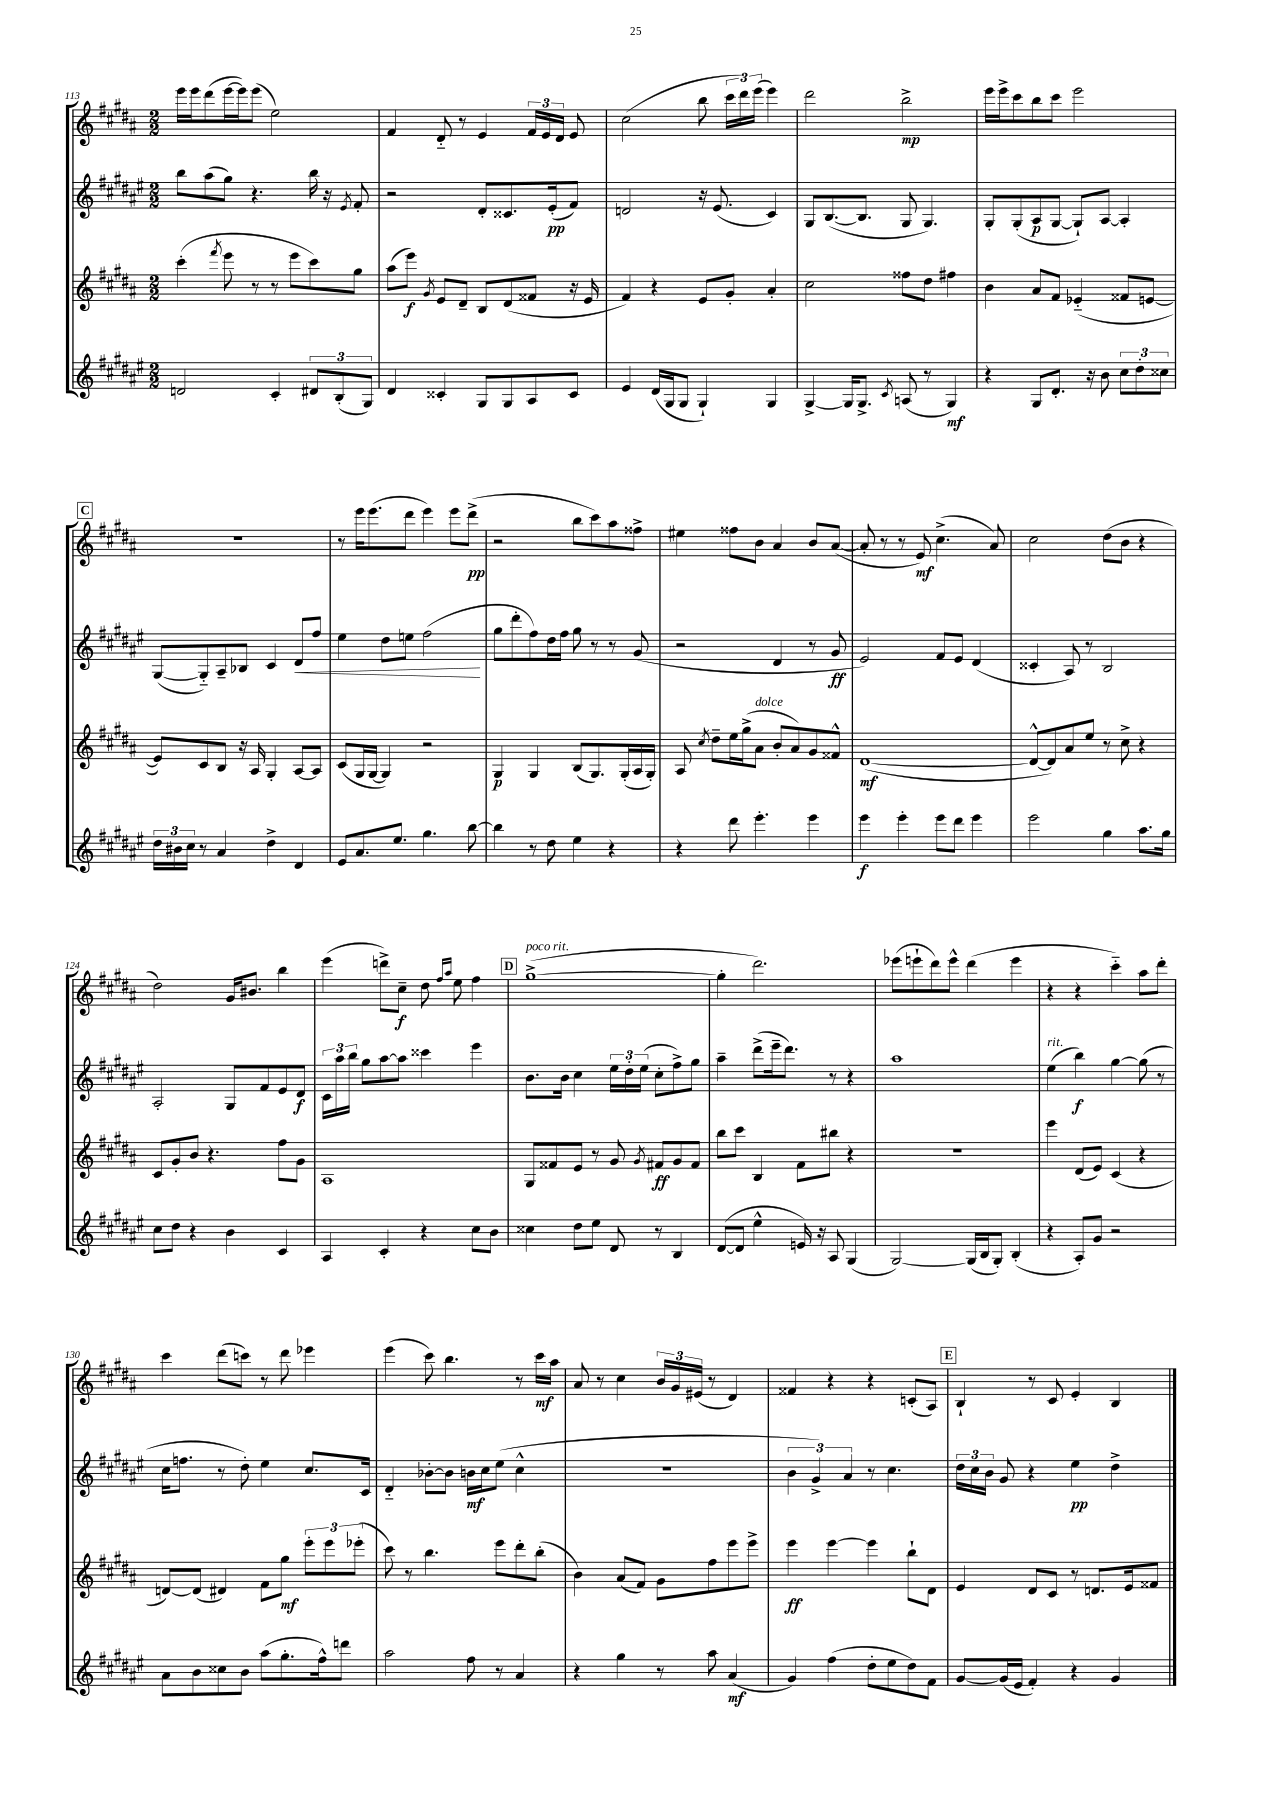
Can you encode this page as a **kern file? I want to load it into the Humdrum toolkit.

**kern	**kern	**kern	**kern
*staff4	*staff3	*staff2	*staff1
*clefG2	*clefG2	*clefG2	*clefG2
*k[f#c#g#d#a#e#]	*k[f#c#g#d#a#]	*k[f#c#g#d#a#e#]	*k[f#c#g#d#a#]
*M2/2	*M2/2	*M2/2	*M2/2
2d	(4ccc#'	8bb	16eee
.	.	.	16eee
.	.	(8aa#	(8ddd#
.	8qfff#	.	.
.	8eee	8gg#)	[16eee
.	.	.	16eee])
.	8r	4.r	(8eee
4c#'	8r	.	2ee)
.	8eee	.	.
12d#	8ccc#)	16bb	.
.	.	16r	.
(12B'	.	.	.
.	.	8qe#	.
.	8gg#	8f#'	.
12G#)	.	.	.
=	=	=	=
4d#	(8aa#	2r	4f#
.	8eee)	.	.
.	8qg#	.	.
4c##'	8e	.	8d#'~
.	8d#~	.	8r
8G#	8B	8d#'	4e
8G#	(8d#	8.c##	.
8A#	8f##	.	24f#
.	.	.	24e
.	.	(16e#'	.
.	.	.	24d#
8c##	16r	8f#)	8e
.	16e	.	.
=	=	=	=
4e#	4f#)	2d	(2cc#
(16d#	4r	.	.
16G#	.	.	.
8G#	.	.	.
4G#`)	8e	16r	8bb
.	.	(8.e#	.
.	8g#'	.	24ccc#
.	.	.	24ddd#)
.	.	.	(24eee
4G#	4a#'	4c#)	4eee)
=	=	=	=
[4G#^	2cc#	8G#	2ddd#
.	.	([8.B	.
16G#]	.	.	.
8.G#^	.	8.B]	.
8qc#	.	.	.
(8A	8ff##	8G#	2bb^
8r	8dd#	4.G#)	.
4G#)	4ff#	.	.
=	=	=	=
4r	4b	8G#'	16eee
.	.	.	16eee^
.	.	(8G#'	8ccc#
8G#	8a#	8A#	8bb
8.d#'	8f#	[8G#	8ccc#
.	(4e-'~	8G#`])	2eee
16r	.	.	.
8b	.	[8A#	.
12cc#	8f##	4A#']	.
12dd#'	.	.	.
.	[8e	.	.
12cc##	.	.	.
=	=	=	=
24dd#	8e])	([8G#	1r
24b#	.	.	.
24cc#	.	.	.
8r	8c#	8G#'~])	.
4a#	8B	8A#~	.
.	16r	8B-	.
.	16A#	.	.
4dd#^	4G#'	4c#	.
4d#	[8A#	8d#	.
.	8A#]	8ff#	.
=	=	=	=
8e#	(8c#	4ee#	8r
8.a#	16G#	.	16eee
.	[16G#	.	(8.eee
.	4G#])	8dd#	.
8.ee#	.	.	.
.	.	8ee	8ddd#
4.gg#	2r	(2ff#	4eee)
.	.	.	8eee
[8bb	.	.	(8ddd#^
=	=	=	=
4bb]	4G#	8gg#	2r
.	.	8ddd#'	.
8r	4G#	8ff#)	.
8dd#	.	16dd#	.
.	.	16ff#	.
4ee#	(8B	8gg#	8bb
.	8.G#)	8r	8ccc#)
4r	.	8r	8aa#
.	(16G#'	.	.
.	16A#	(8g#	8ff##^
.	16G#')	.	.
=	=	=	=
4r	8A#	2r	4ee#
.	8qcc#	.	.
.	8dd#~	.	.
8ddd#	16ee	.	8ff##
.	(16gg#^	.	.
4.eee#'	8a#	.	8b
.	8b'	4d#	4a#
.	8a#)	.	.
4eee#	8g#	8r	8b
.	8f##^^	8g#	([8a#
=	=	=	=
4eee#	([1d#	2e#)	8a#']
.	.	.	8r
4eee#'	.	.	8r
.	.	.	8e)
8eee#	.	8f#	(4.cc#^
8ddd#	.	8e#	.
4eee#	.	(4d#	.
.	.	.	8a#)
=	=	=	=
2eee#	8d#^^_	4c##'	2cc#
.	8d#])	.	.
.	8a#	8A#)	.
.	8ee	8r	.
4gg#	8r	2B	(8dd#
.	8cc#^	.	8b
8.aa#	4r	.	4r
16gg#	.	.	.
=	=	=	=
8cc#	8c#	2A#'	2dd#)
8dd#	8g#'	.	.
4r	8b	.	.
.	4.r	.	.
4b	.	8G#	16g#
.	.	.	8.b#
.	.	8f#	.
4c#	8ff#	8e#	4bb
.	8g#	8d#	.
=	=	=	=
4A#	1A#	24c#	(4eee
.	.	24aa#	.
.	.	24bb	.
.	.	8gg#	.
4c#'	.	[8aa#	8ddd^)
.	.	8aa#]	8cc#~
4r	.	4ccc##	8dd#
.	.	.	16qqff#
.	.	.	16qqaa#
.	.	.	8ee
8cc#	.	4eee#	4ff#
8b	.	.	.
=	=	=	=
4cc##	8G#	8.b	([1gg#^
.	8f##	.	.
.	.	16b	.
8dd#	8e	4cc#	.
8ee#	8r	.	.
8d#	8g#	24ee#	.
.	.	24dd#'	.
.	.	(24ee#	.
.	8qg#	.	.
8r	8f#	8cc#'	.
4B	8g#	8ff#^)	.
.	8f#	8gg#	.
=	=	=	=
([8d#	8bb	4aa#~	4gg#']
8d#]	8ccc#	.	.
4ee#^^	4B	(8ddd#^	2.ddd#)
.	.	16eee#~	.
.	.	8.ddd#)	.
16e)	8f#	.	.
16r	.	.	.
8A#	8bb#	8r	.
(4G#	4r	4r	.
=	=	=	=
[2G#)	1r	1aa#	(8eee-
.	.	.	8eee`
.	.	.	8ddd#)
.	.	.	8eee^^
(16G#]	.	.	(4ddd#
16B	.	.	.
8G#')	.	.	.
(4B'	.	.	4eee
=	=	=	=
4r	4eee	(4ee#	4r
8A#')	(8d#	4bb)	4r
8g#	8e)	.	.
2r	(4c#	[4gg#	4ccc#'~)
.	4r	(8gg#]	8aa#
.	.	8r	8ddd#'
=	=	=	=
8a#	[8d)	16cc#	4ccc#
.	.	8.ff	.
8b	(8d]	.	.
8cc##	4d#)	8r	(8ddd#
8b	.	8dd#')	8ccc)
(8aa#	8f#	4ee#	8r
8.gg#'	8gg#	.	8ddd#
.	12eee'	8.cc#	4eee-
16ff#^^)	.	.	.
.	12eee	.	.
8ddd	.	.	.
.	(12eee-'	.	.
.	.	16c#	.
=	=	=	=
2aa#	8ccc#)	4d#'~	(4eee
.	8r	.	.
.	4.bb	[8b-'	8ccc#)
.	.	8b-]	4.bb
8ff#	.	16b	.
.	.	16cc#	.
8r	8eee	(8ee#	.
4a#	8ddd#'	4cc#^^	8r
.	(8bb'	.	16ccc#
.	.	.	16aa#
=	=	=	=
4r	4b)	1r	8a#
.	.	.	8r
4gg#	(8a#	.	4cc#
.	8f#)	.	.
8r	8g#	.	24b
.	.	.	24g#
.	.	.	(24e#
8aa#	8ff#	.	8r
(4a#	8eee	.	4d#)
.	8eee^	.	.
=	=	=	=
4g#)	4eee	6b	4f##
.	.	6g#^)	.
(4ff#	[4eee	.	4r
.	.	6a#	.
8dd#'	4eee]	8r	4r
8ee#	.	4.cc#	.
8dd#)	8bb`	.	(8c'
8f#	8d#	.	8A#)
=	=	=	=
[8g#	4e	24dd#	4B`
.	.	24cc#	.
.	.	24b	.
(16g#]	.	8g#	.
16e#	.	.	.
4f#')	8d#	4r	8r
.	8c#	.	8c#
4r	8r	4ee#	4e'
.	8.d	.	.
4g#	.	4dd#^	4B
.	16e	.	.
.	8f##	.	.
==	==	==	==
*-	*-	*-	*-
